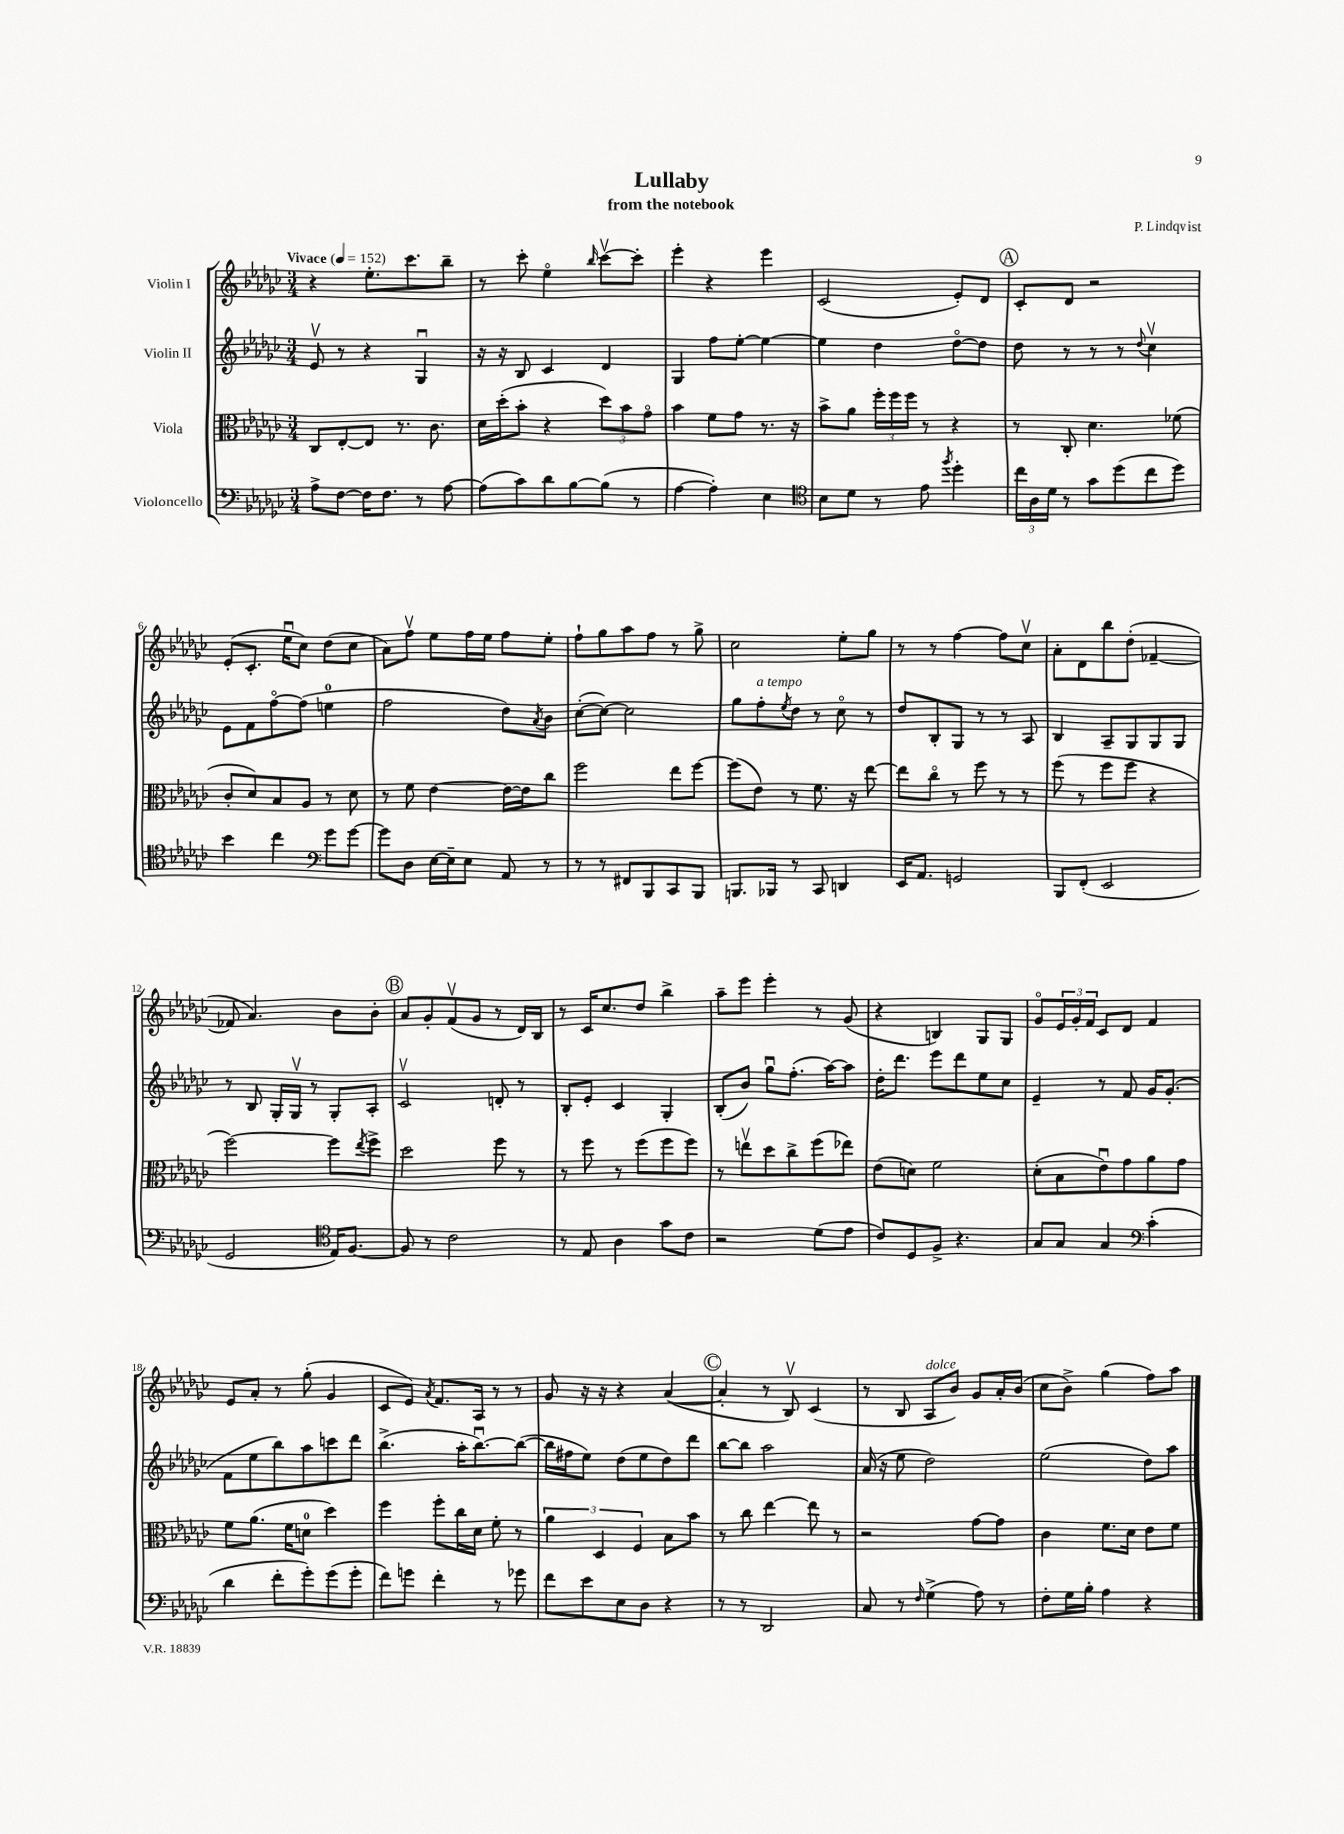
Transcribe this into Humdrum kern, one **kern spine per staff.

**kern	**kern	**kern	**kern
*staff4	*staff3	*staff2	*staff1
*clefF4	*clefC3	*clefG2	*clefG2
*k[b-e-a-d-g-c-]	*k[b-e-a-d-g-c-]	*k[b-e-a-d-g-c-]	*k[b-e-a-d-g-c-]
*M3/4	*M3/4	*M3/4	*M3/4
*MM152	*MM152	*MM152	*MM152
8A-^	8C-	8e-v	4r
[8F	[8E-'	8r	.
16F]	8E-]	4r	8.ee-'
8.F	.	.	.
.	8.r	.	.
.	.	.	8.ccc-
8r	.	4G-u	.
.	8.c-	.	.
[8A-	.	.	8bb-~
=	=	=	=
(8A-]	16d-	16r	8r
.	(16dd-'	16r	.
8c-)	8b-'	8B-	8ccc-'
8d-	4r	4c-	4ee-o
[8B-	.	.	.
.	.	.	16qqbb-
(8B-]	12dd-)	4d-	[8ccc-v
.	12b-	.	.
8r	.	.	8ccc-']
.	12g-o	.	.
=	=	=	=
[4A-	4b-	4G-	4eee-'
4A-'])	8f	8ff	4r
.	8g-	[8ee-'	.
4E-	8.r	4ee-_	4eee-
.	16r	.	.
=	=	=	=
*clefC4	*	*	*
8B-	8b-^	4ee-]	(2c-
8d-	8a-	.	.
8r	24ff'	4dd-	.
.	24ff	.	.
.	24ff	.	.
8e-	8r	.	.
8qff	.	.	.
4dd-'	4r	[8dd-o	8e-')
.	.	8dd-]	8d-
=	=	=	=
24cc-	8r	8dd-	8c-'
24A-	.	.	.
24d-	.	.	.
8r	8C-'	8r	8d-
8g-	4.d-	8r	2r
(8dd-	.	8r	.
.	.	8qqdd-	.
8cc-	.	4cc-v	.
8dd-)	(8f-	.	.
=	=	=	=
4b-	8c-'	8e-	(8e-'
.	8d-)	8f	8.c-'
4cc-	8B-	[8ffo	.
.	.	.	16ee-u
.	8A-	(8ff]	8cc-)
*clefF4	*	*	*
8g-	8r	4ee	(8dd-
[8g-	8d-	.	8cc-
=	=	=	=
8g-]	8r	2ff	8a-)
8D-	8f	.	8ffv
[16E-	[4e-	.	8ee-
16E-~]	.	.	.
8E-	.	.	16ff
.	.	.	16ee-
8AA-	16e-_	8dd-)	8ff
.	16e-]	.	.
.	.	8qa-	.
8r	8cc-	8b-	8ee-'
=	=	=	=
8r	2ff	([8cc-'	8ff`
8r	.	8cc-_)	8gg-
8FF#	.	2cc-]	8aa-
8BBB-	.	.	8ff
8CC-	8ee-	.	8r
8BBB-	[8ff	.	8gg-^
=	=	=	=
8.BBB	(8ff]	8gg-	2cc-
.	8e-)	8ff'	.
16BBB-	.	.	.
.	.	8qee-	.
8r	8r	8dd-	.
8CC-	8.f	8r	.
4DD	.	8cc-o	8ee-'
.	16r	.	.
.	[8ee-	8r	8gg-
=	=	=	=
16EE-	8ee-]	8dd-	8r
8.AA-	.	.	.
.	8cc-o	8B-'	8r
2GG	8r	8G-	[4ff
.	8ff	8r	.
.	8r	8r	8ff]
.	8r	8A-	8cc-v
=	=	=	=
8BBB-	(8ff	4B-	8a-'
(8FF'	8r	.	8d-
2EE-	8ff	8A-~	8bb-
.	8ff	8G-	(8dd-'
.	4r	8G-	[4f-~
.	.	8G-	.
=	=	=	=
2GG-	[2ff)	8r	8f-]
.	.	8B-	4.a-)
.	.	16G-'	.
.	.	16G-v	.
.	.	8r	.
*clefC4	*	*	*
16E-)	8ff]	8G-'	8b-
[8.F	.	.	.
.	8qee-	.	.
.	8ff^	8A-'	8b-'
=	=	=	=
8F]	2dd-	2c-v	8a-
8r	.	.	8g-'
2c-	.	.	(8fv
.	.	.	8g-
.	8ff	8d'	8r
.	8r	8r	16d-)
.	.	.	16B-
=	=	=	=
8r	8r	8B-'	8r
8E-	8ff	8e-'	16c-
.	.	.	8.cc-
4A-	8r	4c-	.
.	(8ff	.	8dd-
8g-	8ff	4G-'	4bb-^
8c-	8ff)	.	.
=	=	=	=
2r	8r	(8B-'	8aa-~
.	8eev	8b-)	8eee-
.	8dd-	8gg-u	4eee-'
.	8cc-^	(8.ff'	.
(8d-	(8ff	.	8r
.	.	[16aa-)	.
8e-	8ee-)	8aa-]	(8g-
=	=	=	=
8c-)	(8e-	16dd-'	4r
.	.	8.ddd-	.
8D-	8d)	.	.
8F^	2f	8eee-	4B)
4.r	.	8ddd-	.
.	.	8ee-	8G-
.	.	8cc-	8G-
=	=	=	=
8G-	(8d-'	4e-~	8g-o
8G-	8B-	.	24e-
.	.	.	24g-'
.	.	.	24f
4G-	8e-u)	8r	8c-
.	8g-	8f	8d-
*clefF4	*	*	*
(4c-'	8a-	16g-	4f
.	.	(8.g-'	.
.	8g-	.	.
=	=	=	=
4d-	8f	8f	8e-
.	(8.a-	8ee-	8a-'
8f'	.	8bb-)	8r
.	16f	.	.
8g-')	8d	8aa-	(8gg-'
(8g-	4dd-)	8ccc	4g-
8g-'	.	8ddd-	.
=	=	=	=
8f)	4ff	(4.bb-^	8c-
8g	.	.	8e-)
.	.	.	8qa-
4f'	8ff'	.	8.f
.	16cc-	16aa-'	.
.	16d-	[8.bb-u)	16A-
8r	8f'	.	8r
8g-	8r	(8bb-_	8r
=	=	=	=
8f	6a-	16bb-]	8g-
.	.	16ff#	.
8e-	.	8ee-)	16r
.	6D-	.	.
.	.	.	16r
8E-	.	(8dd-	4r
.	6F	.	.
8D-	.	8ee-	.
4r	8B-	8dd-)	([4a-
.	8b-	8ddd-	.
=	=	=	=
8r	8r	[8bb-	4a-']
8r	8cc-	8bb-]	.
2DD-	[4ee-	2aa-	8r
.	.	.	8B-v)
.	8ee-]	.	(4c-
.	8r	.	.
=	=	=	=
8C-	2r	(16a-	8r
.	.	16r	.
8r	.	8ee-	8B-
16qqF	.	.	.
(4G-^	.	2dd-)	8A-
.	.	.	8b-)
8A-)	[8g-	.	8g-
8r	8g-]	.	16a-'
.	.	.	(16b-
=	=	=	=
8F'	4c-	(2ee-	8cc-
16G-	.	.	8b-^)
16B-'	.	.	.
4A-	8.f	.	(4gg-
.	16d-	.	.
4r	8e-	8dd-)	8ff)
.	8f	8aa-	8aa-
==	==	==	==
*-	*-	*-	*-
